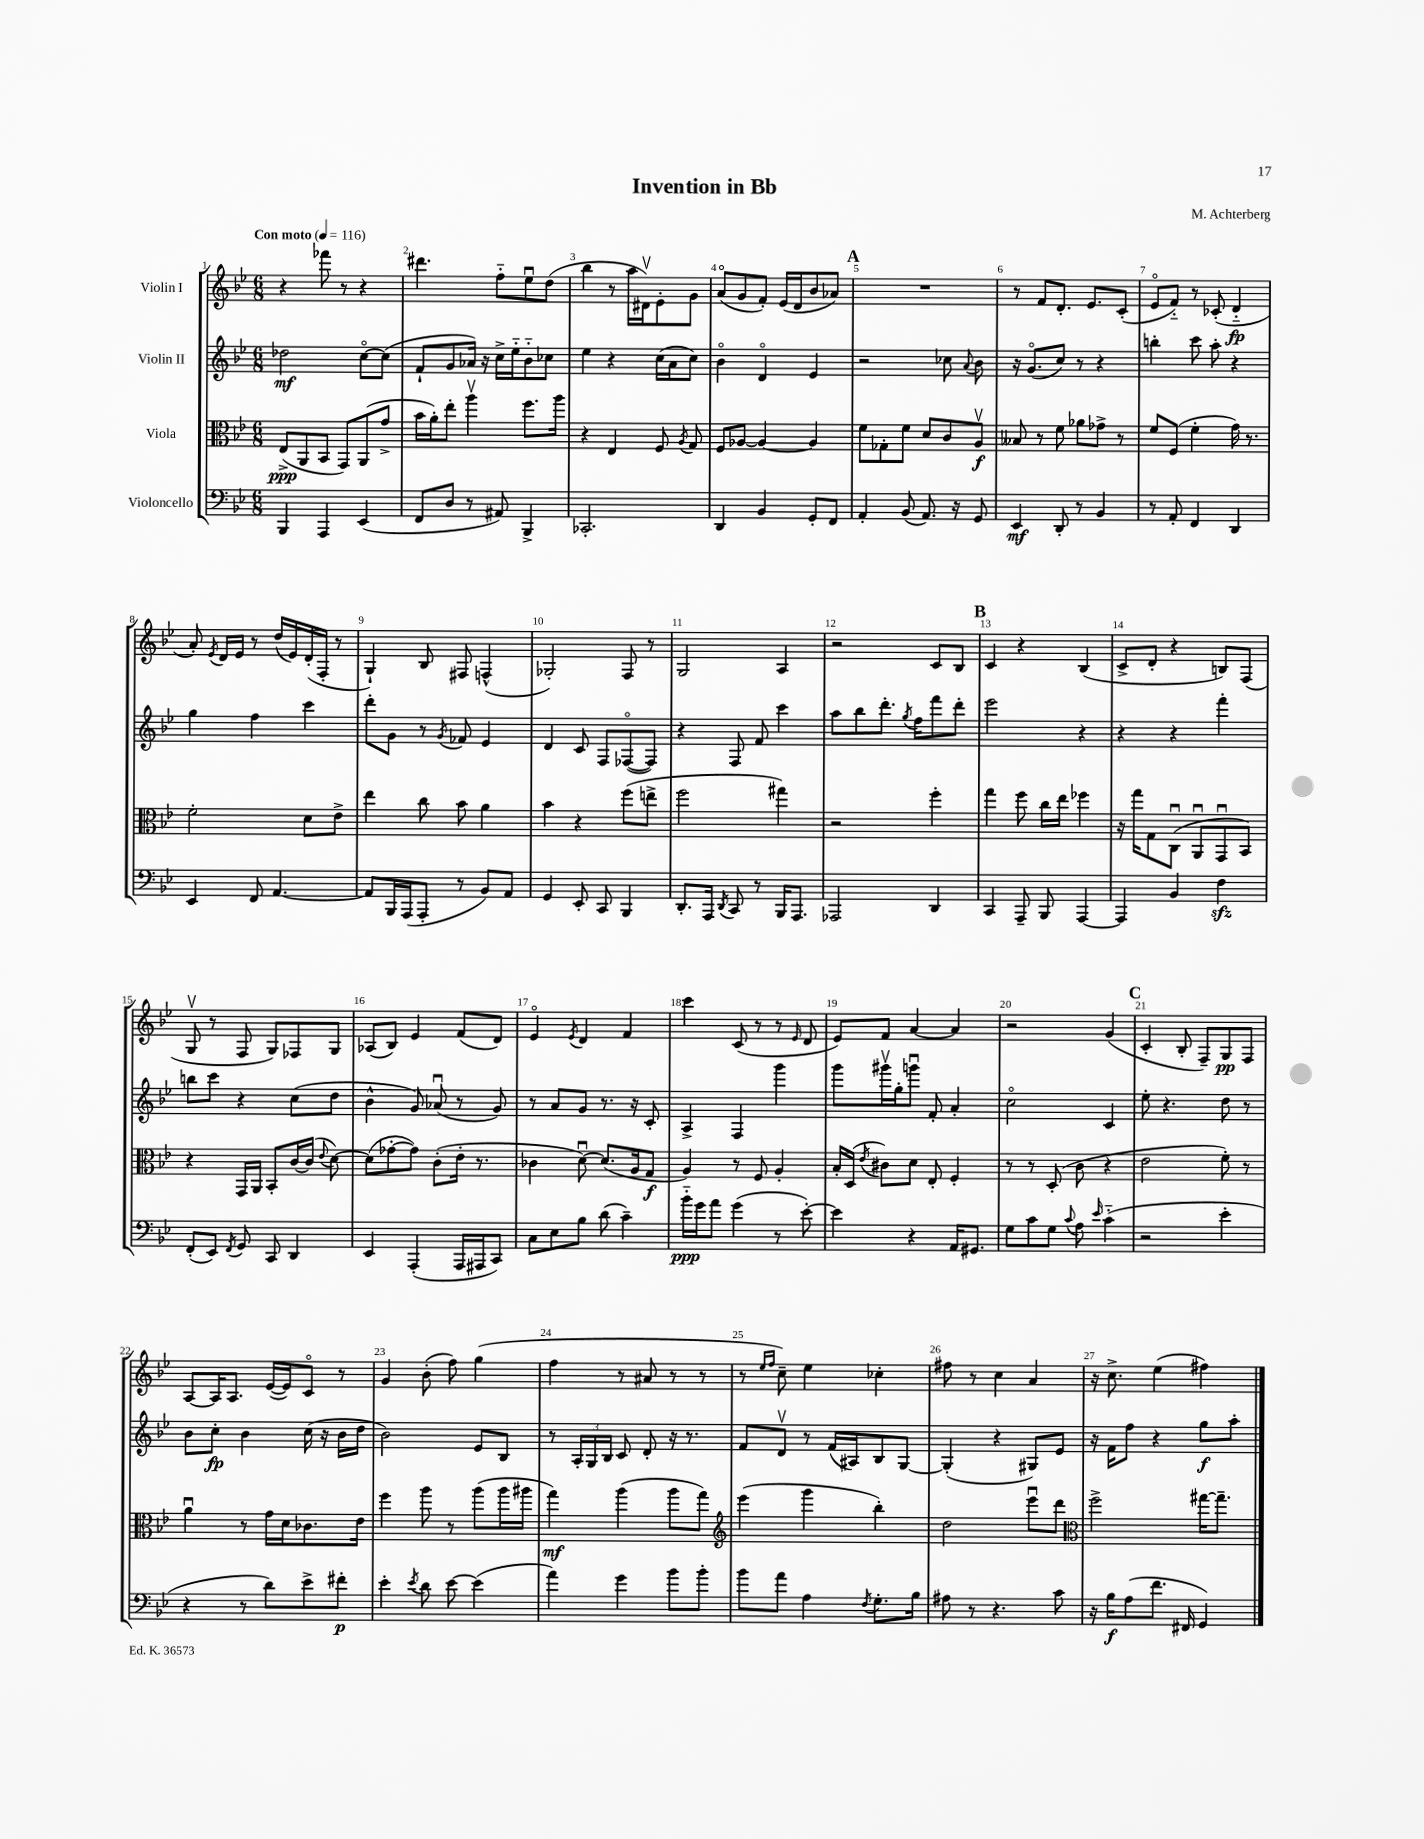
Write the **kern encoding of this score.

**kern	**dynam	**kern	**dynam	**kern	**dynam	**kern	**dynam
*part4	*part4	*part3	*part3	*part2	*part2	*part1	*part1
*staff4	*staff4	*staff3	*staff3	*staff2	*staff2	*staff1	*staff1
*I"Violoncello	*	*I"Viola	*	*I"Violin II	*	*I"Violin I	*
*clefF4	*	*clefC3	*	*clefG2	*	*clefG2	*
*k[b-e-]	*	*k[b-e-]	*	*k[b-e-]	*	*k[b-e-]	*
*M6/8	*	*M6/8	*	*M6/8	*	*M6/8	*
*MM116	*	*MM116	*	*MM116	*	*MM116	*
=1	=1	=1	=1	=1	=1	=1	=1
!	!	!	!	!	!	!LO:TX:a:B:t=Con moto	!
4BBB-/	.	(8E-^/L	ppp	2dd-X\	mf	4r	.
.	.	8AA/	.	.	.	.	.
4AAA/	.	8BB-/J	.	.	.	8fff-X\	.
.	.	8GG/L)	.	.	.	8r	.
(4EE-/	.	(8AA/	.	[8cc\L	.	4r	.
.	.	8g^/J	.	(8cc\J]	.	.	.
=2	=2	=2	=2	=2	=2	=2	=2
8FF/L	.	16b-\LL	.	8f`/L	.	4.ddd#X\	.
.	.	16a'\J)	.	.	.	.	.
8D/J	.	8ee-'\J	.	8g/	.	.	.
8r	.	4aav\	.	16a-X/Jk)	.	.	.
.	.	.	.	16r	.	.	.
8AA#X/)	.	.	.	16cc^\LL	.	8ff\L	.
.	.	.	.	16ee-\J	.	.	.
4BBB-^/	.	8.ff\L	.	8b-\	.	8ee-u\	.
.	.	.	.	8cc-X\J	.	(8dd\J	.
.	.	16aa\Jk	.	.	.	.	.
=3	=3	=3	=3	=3	=3	=3	=3
2.CC-X'/	.	4r	.	4ee-\	.	4bb-\	.
.	.	4E-/	.	4r	.	8r	.
.	.	.	.	.	.	16aa\LL	.
.	.	.	.	.	.	16d#Xv\J)	.
.	.	8F/	.	(16cc\LL	.	8e-'\	.
.	.	.	.	16a\J	.	.	.
.	.	8qA/	.	.	.	.	.
.	.	8G/	.	8cc\J)	.	8g\J	.
=4	=4	=4	=4	=4	=4	=4	=4
4DD/	.	8F/L	.	4b-\	.	(8a/L	.
.	.	[8A-X/J	.	.	.	8g/	.
4BB-/	.	4A-/_	.	4d/	.	8f'/J)	.
.	.	.	.	.	.	(16e-/LL	.
.	.	.	.	.	.	16d/J	.
8GG'/L	.	4A-/]	.	4e-/	.	8b-/	.
8FF/J	.	.	.	.	.	8a-X/J)	.
!!LO:REH:place=s1:t=A
=5	=5	=5	=5	=5	=5	=5	=5
4AA'/	.	8f\L	.	2r	.	2.r	.
.	.	8G-X'\	.	.	.	.	.
(8BB-/	.	8f\J	.	.	.	.	.
8.AA/)	.	8d/L	.	.	.	.	.
.	.	8c/	.	8cc-X\	.	.	.
16r	.	.	.	.	.	.	.
.	.	.	.	8qqa/	.	.	.
8GG/	.	8Av/J	f	8b-\	.	.	.
=6	=6	=6	=6	=6	=6	=6	=6
4EE-/	mf	8B--X/	.	16r	.	8r	.
.	.	.	.	(8.g/L	.	.	.
.	.	8r	.	.	.	8f/L	.
8DD'/	.	8f\	.	8cc/J)	.	8.d'/J	.
8r	.	8a-X\L	.	8r	.	.	.
.	.	.	.	.	.	8.e-/L	.
4BB-/	.	8g-X^\J	.	4r	.	.	.
.	.	8r	.	.	.	(8c'/J	.
=7	=7	=7	=7	=7	=7	=7	=7
8r	.	8f/L	.	4bbn'\	.	8e-/L	.
8AA'/	.	(8F/J	.	.	.	8f/J)	.
4FF/	.	4f'\	.	8ccc\	.	8r	.
.	.	.	.	8aa'\	.	(8c-X'/	.
4DD/	.	16g\)	.	4r	.	4d/	fp
.	.	8.r	.	.	.	.	.
!!LO:LB:g=z
=8	=8	=8	=8	=8	=8	=8	=8
4EE-/	.	2f'\	.	4gg\	.	8a'/)	.
.	.	.	.	.	.	8qe-/	.
.	.	.	.	.	.	16d/LL	.
.	.	.	.	.	.	16e-/JJ	.
8FF/	.	.	.	4ff\	.	8r	.
[4.AA/	.	.	.	.	.	(16dd/LL	.
.	.	.	.	.	.	16e-/)	.
.	.	8d\L	.	4ccc\	.	(16d'/	.
.	.	.	.	.	.	16F'/JJ	.
.	.	8e-^\J	.	.	.	8r	.
=9	=9	=9	=9	=9	=9	=9	=9
8AA/L]	.	4ee-\	.	8ddd'\L	.	4G`/)	.
16BBB-/L	.	.	.	8g\J	.	.	.
(16AAA/J	.	.	.	.	.	.	.
8AAA'/J	.	8cc\	.	8r	.	8B-/	.
.	.	.	.	8qg/	.	.	.
8r	.	8b-\	.	8f-X/	.	8F#X/	.
8BB-/L)	.	4a\	.	4e-/	.	(4Fn^^/	.
8AA/J	.	.	.	.	.	.	.
=10	=10	=10	=10	=10	=10	=10	=10
4GG/	.	4b-\	.	4d/	.	2G-X'/)	.
8EE-'/	.	4r	.	8c/	.	.	.
8CC/	.	.	.	8F/L	.	.	.
4BBB-/	.	(8ff\L	.	([8F-X/	.	8F/	.
.	.	8een^\J	.	8F-/J])	.	8r	.
=11	=11	=11	=11	=11	=11	=11	=11
8.DD'/L	.	2ff\	.	4r	.	2G/	.
16AAA/Jk	.	.	.	.	.	.	.
8qDD/	.	.	.	.	.	.	.
8CC/	.	.	.	8F/	.	.	.
8r	.	.	.	8f/	.	.	.
16BBB-/KL	.	4gg#X\)	.	4ccc\	.	4A/	.
8.AAA/J	.	.	.	.	.	.	.
=12	=12	=12	=12	=12	=12	=12	=12
2AAA-X/	.	2r	.	8aa\L	.	2r	.
.	.	.	.	8bb-\	.	.	.
.	.	.	.	8.ddd'\J	.	.	.
.	.	.	.	8qgg/	.	.	.
.	.	.	.	16ff\KL	.	.	.
4DD/	.	4ff'\	.	8fff\	.	8c/L	.
.	.	.	.	8ddd'\J	.	8B-/J	.
!!LO:REH:place=s1:t=B
=13	=13	=13	=13	=13	=13	=13	=13
4CC/	.	4gg\	.	2eee-\	.	4c/	.
8AAA~/	.	8ff\	.	.	.	4r	.
8BBB-/	.	16cc\LL	.	.	.	.	.
.	.	16ee-\JJ	.	.	.	.	.
[4AAA/	.	4ff-X\	.	4r	.	(4B-/	.
=14	=14	=14	=14	=14	=14	=14	=14
4AAA/]	.	16r	.	4r	.	8c^/L	.
.	.	16gg\KL	.	.	.	.	.
.	.	8G\	.	.	.	8d'/J	.
4BB-/	.	(8Cu\J	.	4r	.	4r	.
.	.	8AAu/L	.	.	.	.	.
4Fzz\	.	8GGu/	.	4fff'\	.	8Bn/L)	.
.	.	8BB-/J)	.	.	.	(8F/J	.
!!LO:LB:g=z
=15	=15	=15	=15	=15	=15	=15	=15
(8FF'/L	.	4r	.	8bbn\L	.	8Gv/	.
8EE-/J)	.	.	.	8ccc\J	.	8r	.
8qFF/	.	.	.	.	.	.	.
8GG/	.	16GG/LL	.	4r	.	8F/	.
.	.	16AA/JJ	.	.	.	.	.
8CC/	.	8BB-'/L	.	.	.	8G/L)	.
4DD/	.	[16c/L	.	(8cc\L	.	8F-X/	.
.	.	(16c/JJ]	.	.	.	.	.
.	.	8qqe-/	.	.	.	.	.
.	.	[8d\)	.	8dd\J	.	8G/J	.
=16	=16	=16	=16	=16	=16	=16	=16
4EE-/	.	(8d\L]	.	4b-^^\	.	(8A-X/L	.
.	.	[8g-X'\	.	.	.	8B-/J)	.
(4AAA'/	.	8g-\J])	.	8g/)	.	4e-/	.
.	.	(8c'\L	.	(8a-Xu/	.	.	.
16AAA/LL	.	16e-'\Jk	.	8r	.	(8f/L	.
16AAA#X/J	.	8.r	.	.	.	.	.
8CC/J)	.	.	.	8g/)	.	8d/J)	.
=17	=17	=17	=17	=17	=17	=17	=17
8C\L	.	4c-X\	.	8r	.	4e-/	.
8E-\	.	.	.	8a/L	.	.	.
.	.	.	.	.	.	8qe-/	.
8B-\J	.	[8du\)	.	8g/J	.	4d/	.
(8d\	.	(8.d/L]	.	8.r	.	.	.
4c~\)	.	.	.	.	.	4f/	.
.	.	16A/k	.	16r	.	.	.
.	.	8G/J	f	8c'/	.	.	.
=18	=18	=18	=18	=18	=18	=18	=18
16b-\LL	ppp	4A/)	.	4A^/	.	4ccc\	.
16g\J	.	.	.	.	.	.	.
8a\J	.	.	.	.	.	.	.
(4g\	.	8r	.	4F/	.	(8c/	.
.	.	8F/	.	.	.	8r	.
8r	.	4A'/	.	4ggg\	.	8r	.
.	.	.	.	.	.	16qqe-/	.
[8e-'\)	.	.	.	.	.	8d/	.
=19	=19	=19	=19	=19	=19	=19	=19
4e-\]	.	16B-'/LL	.	8ggg\L	.	8e-/L)	.
.	.	(16D/JJ	.	.	.	.	.
.	.	8qe-/	.	.	.	.	.
.	.	8c#X\L)	.	16ggg#Xv\L	.	8f/J	.
.	.	.	.	16gg'\J	.	.	.
4r	.	8d\J	.	8gggnu\J	.	[4a/	.
.	.	8E-'/	.	8f'/	.	.	.
16AA/KL	.	4F'/	.	4a'/	.	4a/]	.
8.GG#X/J	.	.	.	.	.	.	.
=20	=20	=20	=20	=20	=20	=20	=20
8G\L	.	8r	.	2cc\	.	2r	.
8c\	.	8r	.	.	.	.	.
8G\J	.	(8D'/	.	.	.	.	.
8qqc/	.	.	.	.	.	.	.
8A\	.	8c\	.	.	.	.	.
16qqe-/	.	.	.	.	.	.	.
(4c\	.	4r	.	4c/	.	(4g/	.
!!LO:REH:place=s1:t=C
=21	=21	=21	=21	=21	=21	=21	=21
2r	.	2e-\	.	8ee-'\	.	4c'/	.
.	.	.	.	4.r	.	.	.
.	.	.	.	.	.	8B-'/	.
.	.	.	.	.	.	8F~/L)	.
4e-'\	.	8f'\)	.	8dd\	.	8G/	pp
.	.	8r	.	8r	.	8F/J	.
!!LO:LB:g=z
=22	=22	=22	=22	=22	=22	=22	=22
4r	.	4au\	.	8b-\L	.	[8A/L	.
.	.	.	.	8cc'\J	fp	16A/K]	.
.	.	.	.	.	.	8.A/J	.
8r	.	8r	.	4b-\	.	.	.
8d\L)	.	16g\LL	.	.	.	([16e-/LL	.
.	.	16d\J	.	.	.	16e-/J])	.
8e-^\	.	8.c-X\	.	(16cc\	.	8c/J	.
.	.	.	.	16r	.	.	.
8f#X'\J	p	.	.	16b-\LL	.	8r	.
.	.	16e-\Jk	.	16dd\JJ	.	.	.
=23	=23	=23	=23	=23	=23	=23	=23
4e-'\	.	4ff\	.	2b-\)	.	4g/	.
8qe-/	.	.	.	.	.	.	.
8d\	.	8aa\	.	.	.	(8b-'\	.
[8e-\	.	8r	.	.	.	8ff\)	.
(4e-\]	.	(8aa\L	.	8e-/L	.	(4gg\	.
.	.	16aa\L	.	8B-/J	.	.	.
.	.	16aa#X\JJ	.	.	.	.	.
=24	=24	=24	=24	=24	=24	=24	=24
4a\)	.	4gg\)	mf	8r	.	4ff\	.
.	.	.	.	24A'/LL	.	.	.
.	.	.	.	24G/	.	.	.
.	.	.	.	24B-/JJ	.	.	.
4g\	.	(4aa\	.	8c/	.	8r	.
.	.	.	.	8d'/	.	8a#X/	.
8b-\L	.	8aa\L	.	16r	.	8r	.
.	.	.	.	8.r	.	.	.
8b-'\J	.	8gg\J)	.	.	.	8r	.
=25	=25	=25	=25	=25	=25	=25	=25
*	*	*clefG2	*	*	*	*	*
8b-\L	.	(4eee-\	.	8f/L	.	8r	.
.	.	.	.	.	.	16qqee-/LL	.
.	.	.	.	.	.	16qqff/JJ	.
8a\J	.	.	.	8dv/J	.	8cc~\)	.
4A\	.	4ggg\	.	8r	.	4ee-\	.
.	.	.	.	(16f/LL	.	.	.
.	.	.	.	16A#X/J)	.	.	.
8qF/	.	.	.	.	.	.	.
8.G'\L	.	4bb-'\)	.	8B-/	.	4cc-X'\	.
.	.	.	.	[8G/J	.	.	.
16B-\Jk	.	.	.	.	.	.	.
=26	=26	=26	=26	=26	=26	=26	=26
8A#X\	.	2dd\	.	(4G'/]	.	8ff#X\	.
8r	.	.	.	.	.	8r	.
4.r	.	.	.	4r	.	4cc\	.
.	.	8eee-u\L	.	8G#X/L)	.	4a/	.
8c\	.	8ddd\J	.	8e-/J	.	.	.
=27	=27	=27	=27	=27	=27	=27	=27
*	*	*clefC3	*	*	*	*	*
16r	.	2ff^\	.	16r	.	16r	.
16B-\KL	f	.	.	16f\KL	.	8.cc^\	.
(8A\	.	.	.	8ff\J	.	.	.
8.f\J	.	.	.	4r	.	(4ee-\	.
16FF#X/	.	.	.	.	.	.	.
4GG/)	.	[16gg#X\KL	.	8gg\L	f	4ff#X\)	.
.	.	8.gg#~\J]	.	.	.	.	.
.	.	.	.	8aa'\J	.	.	.
==	==	==	==	==	==	==	==
*-	*-	*-	*-	*-	*-	*-	*-
